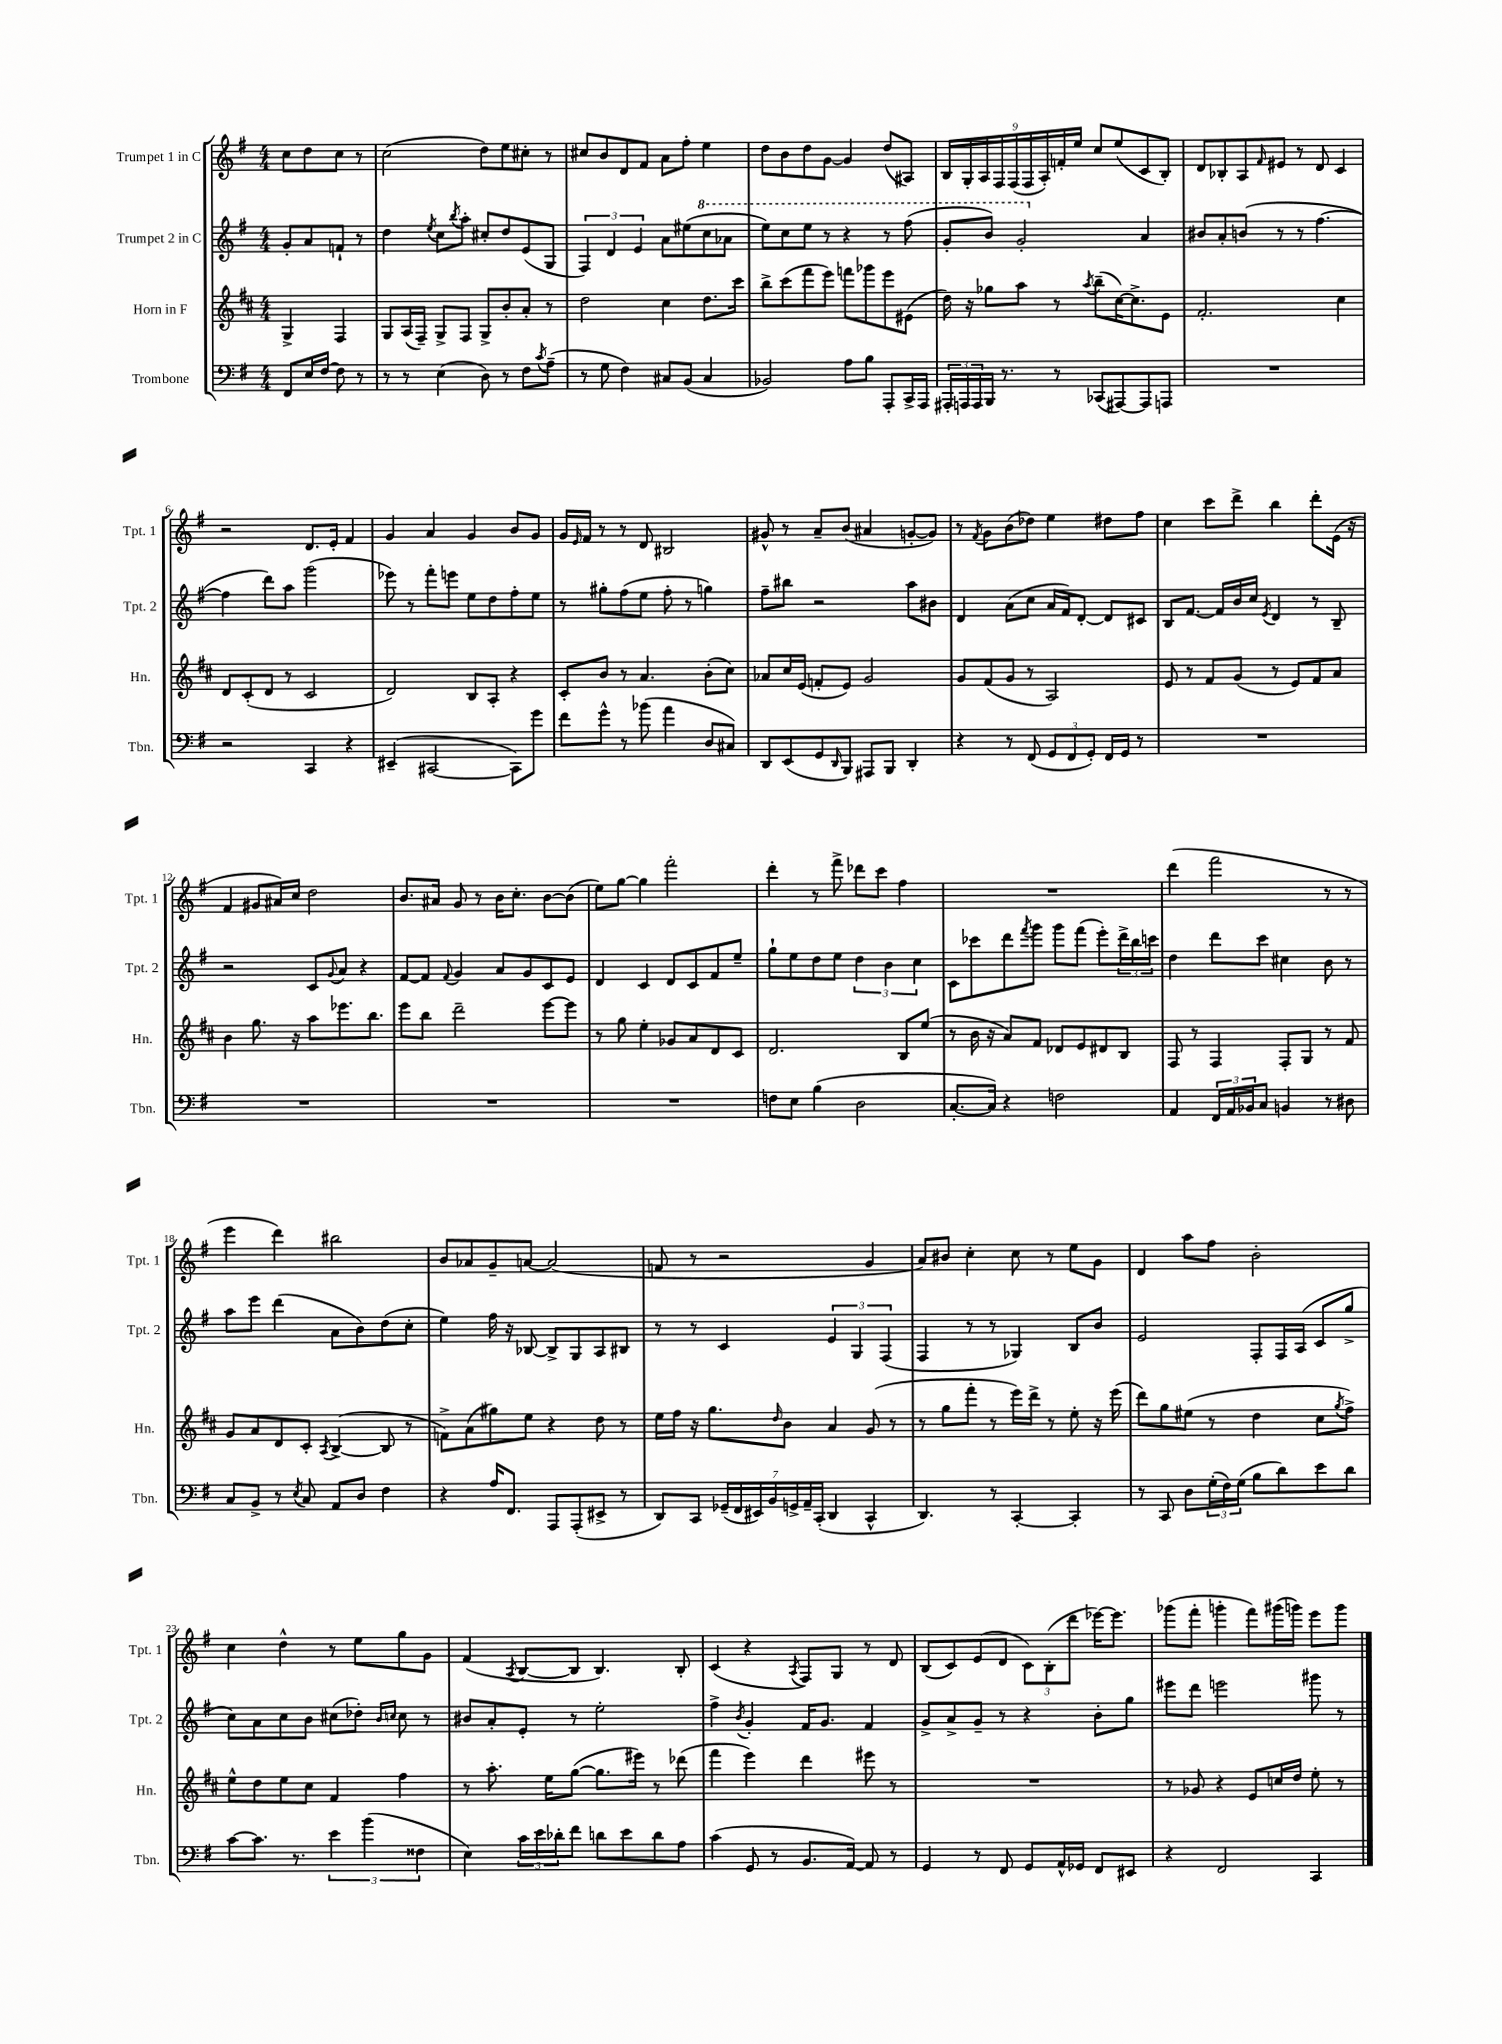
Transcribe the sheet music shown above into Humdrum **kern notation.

**kern	**kern	**kern	**kern
*staff4	*staff3	*staff2	*staff1
*clefF4	*clefG2	*clefG2	*clefG2
*k[f#]	*k[f#c#]	*k[f#]	*k[f#]
*M4/4	*M4/4	*M4/4	*M4/4
8FF#	4G^	8g'	8cc
16E	.	8a	8dd
[16F#	.	.	.
8F#]	4F#	8f`	8cc
8r	.	8r	8r
=	=	=	=
8r	8G	4dd	(2cc
8r	(16A	.	.
.	16F#~)	.	.
.	.	8qee	.
(4E	8G^	8cc	.
.	.	8qbb	.
.	8F#	8aa'	.
8D)	8G^	8cc#'	8dd)
8r	8b'	8dd	8ee
8F#	8a'	(8e	8cc#'
8qc	.	.	.
(8A~	8r	8G	8r
=	=	=	=
8r	2dd	6F#)	8cc#
8G	.	.	8b
.	.	6d	.
4F#)	.	.	8d
.	.	6e	.
.	.	.	8f#
8C#	4cc#	8a	8a
(8BB	.	(8ee#	8ff#'
4C#	8.dd	8ccc	4ee
.	.	8aa-	.
.	16ccc#	.	.
=	=	=	=
2BB-)	8bb^	8eee)	8dd
.	(8ccc#	8ccc	8b
.	8fff#	8eee	8dd
.	8eee)	8r	[8g
8A	8fff	4r	4g]
8B	8ggg-	.	.
8AAA'	8eee	8r	(8dd
16CC^	(8e#	(8fff#	8A#)
16AAA	.	.	.
=	=	=	=
24AAA#'	16dd)	8gg'	18B
24AAA	.	.	.
.	.	.	18G'
.	16r	.	.
24AAA	.	.	.
.	.	.	18A
16BBB	8gg-	8bb)	.
.	.	.	18F#
8.r	.	.	.
.	.	.	(18F#
.	8aa	2gg'	.
.	.	.	18F#
.	.	.	18A')
8r	8r	.	.
.	.	.	18f'
.	.	.	18ee
.	8qaa	.	.
(8CC-	(8bb~	.	8cc
[8AAA#)	[16cc#)	.	(8ee
.	8.cc#^]	.	.
8AAA#]	.	4a	8c
8AAA	8e	.	8B')
=	=	=	=
1r	2.f#'	8b#	8d
.	.	8a'	8B-'
.	.	(8b	8A
.	.	.	16qqf#
.	.	8r	8e#
.	.	8r	8r
.	.	[4.ff#	8d
.	4cc#	.	4c
=	=	=	=
2r	8d	4ff#]	2r
.	(8c#'	.	.
.	8d	8ddd)	.
.	8r	8aa	.
4CC	2c#	(2ggg	8.d
.	.	.	16e'
4r	.	.	4f#
=	=	=	=
(4EE#~	2d)	8eee-)	4g
.	.	8r	.
[2CC#	.	8fff#'	4a
.	.	8eee	.
.	8B	8ee	4g
.	8A'	8dd	.
8CC#])	4r	8ff#'	8b
8g	.	8ee	8g
=	=	=	=
8f#	8c#'	8r	16g
.	.	.	16qqe
.	.	.	16f#
8g^^	8b	8gg#'	8r
8r	8r	(8ff#	8r
(8b-	4.a	8ee	8d
4a	.	8ff#'	2B#
.	.	8r	.
8D	(8b'	4gg)	.
8C#)	8cc#)	.	.
=	=	=	=
8DD	8a-	8ff#~	8g#^^
(8EE	16cc#	8bb#	8r
.	(16e	.	.
8GG	8f'	2r	8a~
16qqDD	.	.	.
8BBB)	8e)	.	(8b
8AAA#	2g	.	4a#
8BBB	.	.	.
4DD'	.	8aa	[8g'
.	.	8b#	8g])
=	=	=	=
4r	8g	4d	8r
.	.	.	8qf#
.	(8f#	.	8g
8r	8g	(8a	(8b
(8FF#	8r	8cc	8dd-)
12GG	2A)	16a	4ee
.	.	16f#)	.
12FF#	.	.	.
.	.	[8d'	.
12GG')	.	.	.
16FF#	.	8d]	8dd#
16GG	.	.	.
8r	.	8c#	8ff#
=	=	=	=
1r	8e	8B	4cc
.	8r	[8.f#	.
.	8f#	.	8ccc
.	.	16f#]	.
.	(8g	16b	8ddd^
.	.	16cc	.
.	.	8qe	.
.	8r	4d	4bb
.	8e)	.	.
.	8f#	8r	8ddd'
.	8a	8B~	(16e
.	.	.	16r
=	=	=	=
1r	4b	2r	4f#
.	8.gg	.	8g#
.	.	.	16a#)
.	16r	.	16cc
.	8aa	8c	2dd
.	.	8qqg	.
.	8.eee-	8a	.
.	.	4r	.
.	8.bb	.	.
=	=	=	=
1r	8eee	[8f#	8.b
.	8bb	8f#]	.
.	.	.	16a#
.	.	8qqf#	.
.	2ddd~	4g	8g
.	.	.	8r
.	.	8a	16b
.	.	.	8.cc'
.	.	8g	.
.	[8eee	8c	[8b
.	8eee]	8e	(8b]
=	=	=	=
1r	8r	4d	8ee)
.	8gg	.	[8gg
.	4ee'	4c	4gg]
.	8g-	8d	2fff#'
.	8a	8c	.
.	8d	8f#	.
.	8c#	8ee~	.
=	=	=	=
8F	2.d	8gg`	4ddd'
8E	.	8ee	.
(4B	.	8dd	8r
.	.	8ee	8fff#^
2D	.	6dd	8ddd-
.	.	.	8ccc
.	.	6b	.
.	8B	.	4ff#
.	.	6cc	.
.	(8ee	.	.
=	=	=	=
[8.C'	8r	8c	1r
.	16b	8ccc-	.
16C])	16r	.	.
4r	8a)	8ddd	.
.	.	8qfff#	.
.	8f#	8ggg	.
2F	8d-	8ggg	.
.	8e	(8fff#	.
.	8d#	8eee')	.
.	8B	24ddd^	.
.	.	24bb	.
.	.	24ccc	.
=	=	=	=
4AA	8F#	4dd	(4ddd
.	8r	.	.
24FF#	4F#	8ddd	2fff#
24AA	.	.	.
24BB-	.	.	.
8C	.	8ccc	.
4BB	8F#'	4cc#	.
.	8G	.	.
8r	8r	8b	8r
8D#	8f#	8r	8r
=	=	=	=
8C	8g	8aa	4eee
8BB^	8a	8eee	.
8r	8d	(4ddd	4ddd)
8qE	.	.	.
8C	8c#'	.	.
.	8qA	.	.
8AA	([4B^	8a	2bb#
8D	.	8b)	.
4F#	8B]	(8dd	.
.	8r	8cc'	.
=	=	=	=
4r	8f^)	4ee)	8b
.	(8a	.	8a-
16A	8gg#)	16ff#	8g~
8.FF#	.	16r	.
.	8ee	[8B-	[8a
8AAA	4r	8B-^]	(2a]
(8AAA'	.	8G	.
8EE#^	8dd	8A	.
8r	8r	8B#	.
=	=	=	=
8DD)	16ee	8r	8f
.	16ff#	.	.
8CC	16r	8r	8r
.	8.gg	.	.
(28GG-~	.	4c	2r
28FF#	.	.	.
28EE#)	.	.	.
28BB	.	.	.
.	16qqdd	.	.
.	8b	.	.
28GG^	.	.	.
28AA~	.	.	.
(28CC'	.	.	.
4DD	4a	6e	.
.	.	6G	.
4CC^^	(8g	.	4g
.	.	(6F#	.
.	8r	.	.
=	=	=	=
4.DD)	8r	4F#	8a)
.	8gg	.	8b#
.	8fff#'	8r	4cc'
8r	8r	8r	.
[4CC'	16eee)	4G-)	8cc
.	16ddd^	.	.
.	8r	.	8r
4CC']	8ee'	8B	8ee
.	16r	8b	8g
.	(16eee	.	.
=	=	=	=
8r	8ddd)	2e	4d
8CC	8gg	.	.
8D	(8ee#	.	8aa
(24G'	8r	.	8ff#
24F#)	.	.	.
(24G	.	.	.
8B	4dd	8F#'	2b'
8d)	.	16F#	.
.	.	(16A	.
8e	8cc#	8c	.
.	8qgg	.	.
8d	8ff#^)	8gg^	.
=	=	=	=
[8c	8ee^^	8cc)	4cc
8.c]	8dd	8a	.
.	8ee	8cc	4dd^^
8.r	.	.	.
.	8cc#	8b	.
6e	4f#	(8cc#	8r
.	.	8dd-')	8ee
(6b	.	.	.
.	.	16qqb	.
.	.	16qqcc	.
.	4ff#	8cc	8gg
6F##	.	.	.
.	.	8r	8g
=	=	=	=
4E)	8r	8b#	(4f#
.	8.aa'	8a'	.
.	.	.	8qA
24c	.	8e'	[8B
24e	.	.	.
.	16ee	.	.
24d-'	.	.	.
8f#	([8gg	8r	8B]
8d	8.gg]	2ee'	4.B)
8e	.	.	.
.	16eee#)	.	.
8d	8r	.	.
8A	(8ddd-	.	8B'
=	=	=	=
(4c	4fff#	4ff#^	(4c
.	.	8qb	.
8GG	4eee)	4g'	4r
8r	.	.	.
.	.	.	8qA
8.BB	4ddd	16f#	8F#)
.	.	8.g	.
.	.	.	8G
[16AA)	.	.	.
8AA]	8eee#	4f#	8r
8r	8r	.	8d
=	=	=	=
4GG	1r	8g^	(8B
.	.	8a^	8c)
8r	.	8g~	(8e
8FF#	.	8r	8d
8GG	.	4r	12c)
.	.	.	(12B'
16AA^^	.	.	.
.	.	.	12ddd
16GG-	.	.	.
8FF#	.	8b'	[16eee-)
.	.	.	8.eee-]
8EE#	.	8gg	.
=	=	=	=
4r	8r	8eee#	(8ggg-
.	8g-	8ddd	8fff#'
2FF#	4r	2eee	4ggg'
.	8e	.	8fff#)
.	16cc	.	(16ggg#
.	16dd	.	16ggg)
4CC	8ee'	8ggg#	8eee
.	8r	8r	8ggg
==	==	==	==
*-	*-	*-	*-
